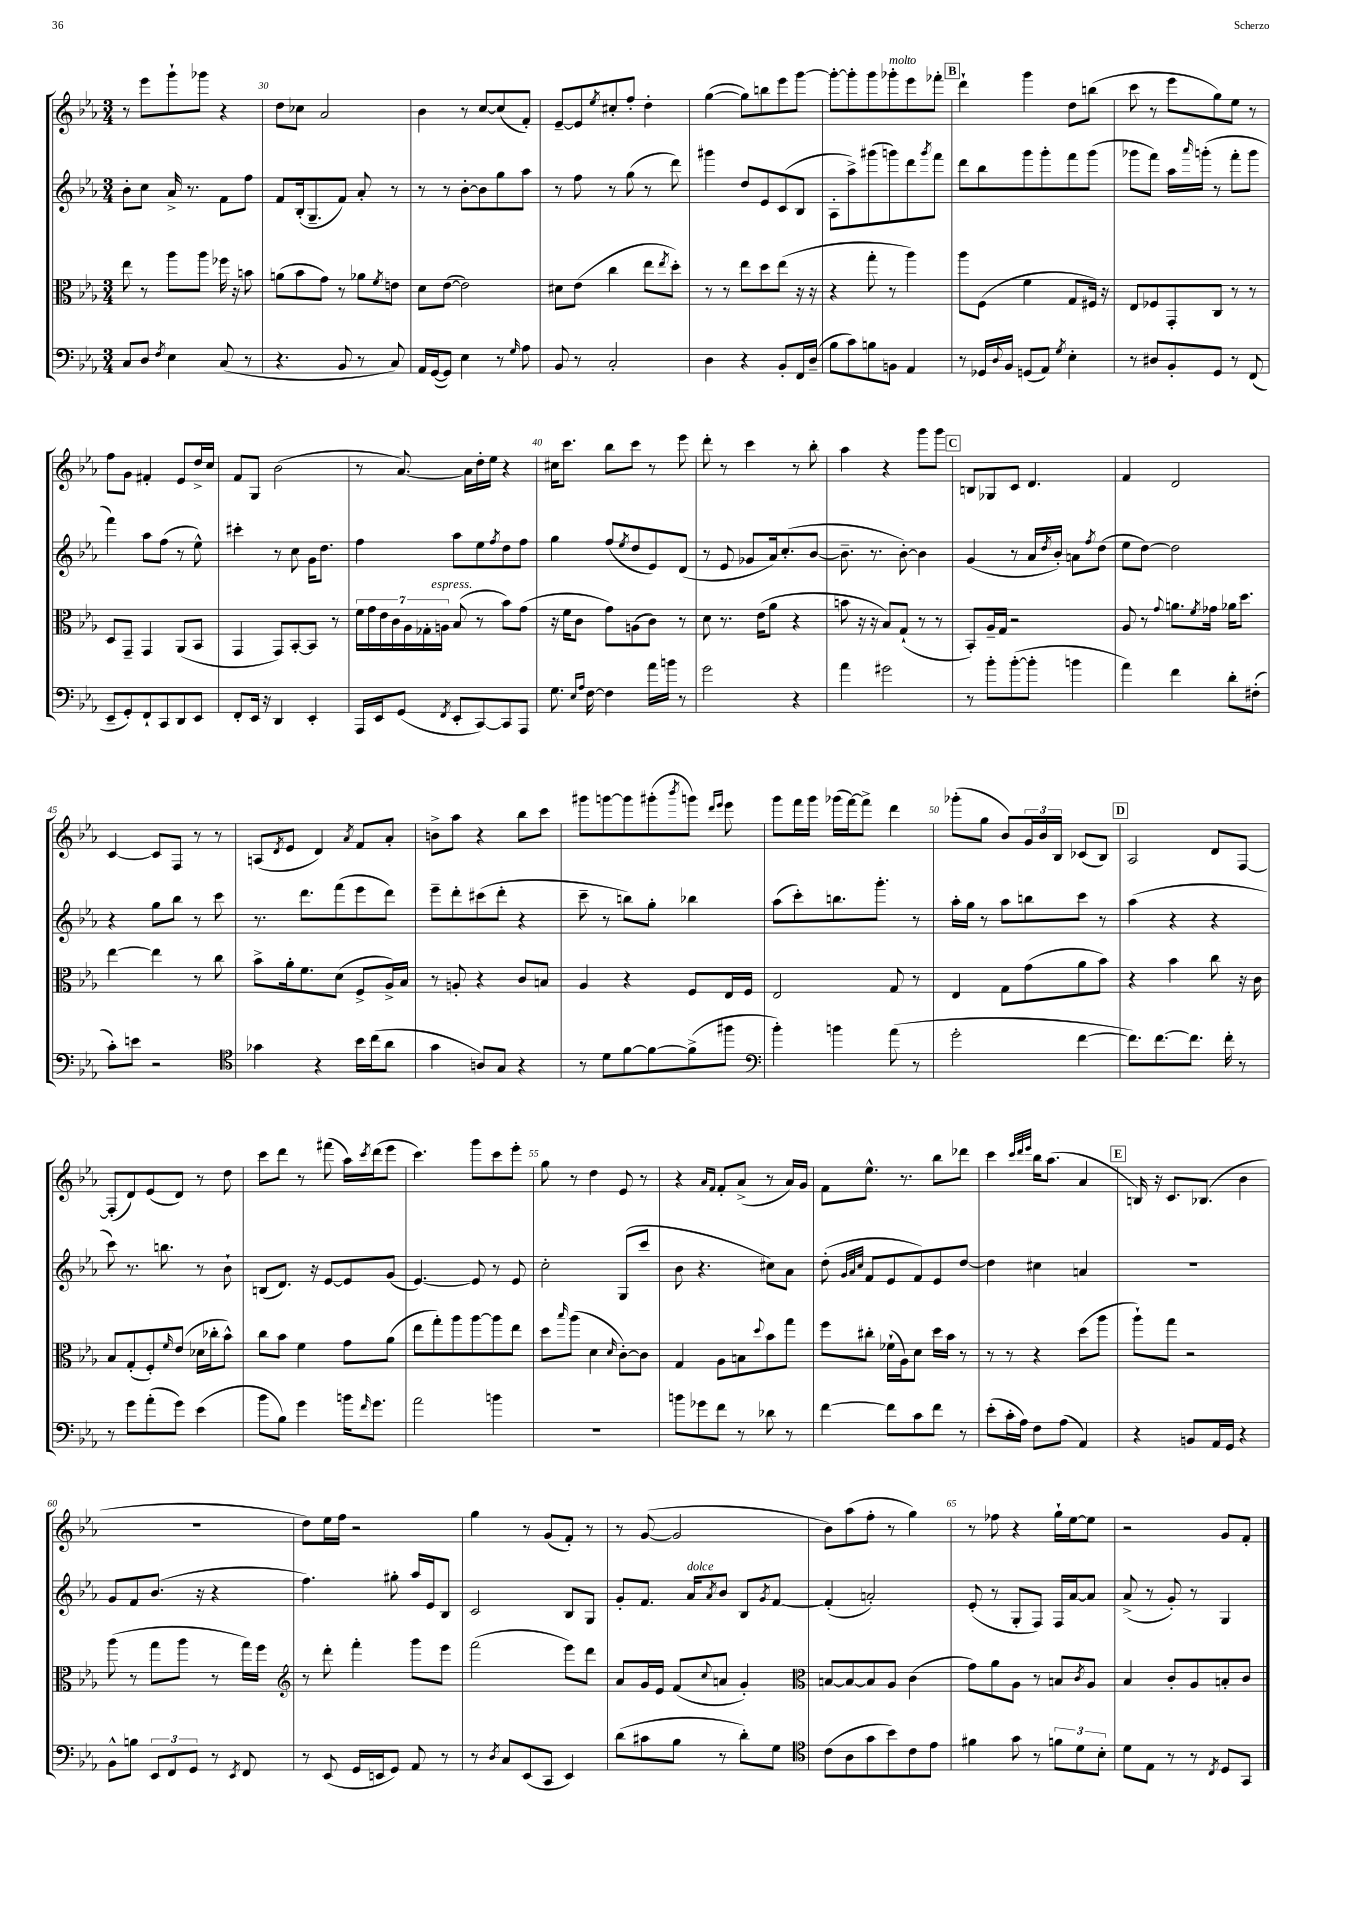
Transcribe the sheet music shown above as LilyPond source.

<<
\new StaffGroup <<
\new Staff = "s0" {
    \clef treble \key ees \major \numericTimeSignature \time 3/4
    r8 ees'''8 g'''8-! ges'''8 r4 |
    d''8 ces''8 aes'2 |
    bes'4 r8 c''8~ c''8( f'8-.) |
    ees'8~-- ees'8 \acciaccatura { ees''8 } cis''8-. f''8-. d''4-. |
    g''4~( g''8) b''8 ees'''8 g'''8~ |
    g'''8~-. g'''8-. g'''8 ges'''8-.^\markup { \italic "molto" } ees'''8 fes'''8-. |
    \mark \markup { \box "B" } d'''4-! g'''4 d''8 b''8( |
    c'''8 r8 ees'''8 g''8) ees''8 r8 |
    f''8 g'8 fis'4-. ees'8 d''16-> c''16 |
    f'8 g8 bes'2( |
    r8 aes'8.~) aes'16 d''16-. ees''16 r4 |
    cis''16 c'''8. bes''8 c'''8 r8 ees'''8 |
    d'''8-. r8 c'''4 r8 bes''8-. |
    aes''4 r4 g'''8 g'''8 |
    \mark \markup { \box "C" } b8 ges8 c'8 d'4. |
    f'4 d'2 |
    c'4~ c'8 f8 r8 r8 |
    a8( \acciaccatura { d'8 } ees'8 d'4) \acciaccatura { aes'8 } f'8 aes'8-. |
    b'8-> aes''8 r4 bes''8 c'''8 |
    gis'''8 g'''8~ g'''8 gis'''8-.( \acciaccatura { bes'''8 } g'''8) \grace { d'''16 ees'''16 } ees'''8 |
    g'''8 f'''16 g'''16 ges'''16( f'''16~) f'''8-> d'''4 |
    ges'''8-.( g''8 bes'8) \tuplet 3/2 { g'16 bes'16 bes16 } ces'8( bes8) |
    \mark \markup { \box "D" } aes2 d'8 f8~ |
    f8-.( d'8) ees'8( d'8) r8 d''8 |
    c'''8 d'''8 r8 fis'''8( aes''16) \acciaccatura { c'''8 } d'''16( ees'''8 |
    c'''4.) g'''8 c'''8 ees'''8-. |
    g''8 r8 d''4 ees'8 r8 |
    r4 \grace { aes'16 f'16 } f'8-. aes'8->( r8 aes'16) g'16 |
    f'8 ees''8.-^ r8. bes''8 des'''8 |
    c'''4 \grace { c'''32 d'''32 ees'''32 } bes''16 aes''8.( aes'4 |
    \mark \markup { \box "E" } b16) r16 c'8. bes8.( bes'4 |
    R2. |
    d''8) ees''16 f''16 r2 |
    g''4 r8 g'8( f'8-.) r8 |
    r8 g'8~( g'2 |
    bes'8) aes''8( f''8-. r8 g''4) |
    r8 fes''8 r4 g''16-! ees''16~ ees''8 |
    r2 g'8 f'8-. \bar "|." |
}
\new Staff = "s1" {
    \clef treble \key ees \major \numericTimeSignature \time 3/4
    bes'8-. c''8 aes'16-> r8. f'8 f''8 |
    f'8 bes16-.( g8.-- f'8) aes'8-. r8 |
    r8 r8 bes'8~-. bes'8 g''8 aes''8 |
    r8 f''8 r8 g''8( r8 d'''8) |
    gis'''4 d''8 ees'8 c'8( bes8 |
    aes8-. aes''8->) gis'''8( g'''8) d'''8 \acciaccatura { g'''8 } f'''8 |
    \mark \markup { \box "B" } d'''8 bes''8 g'''8 g'''8-. f'''8 g'''8( |
    ges'''8 f'''8) aes''16 \grace { aes'''16 } g'''16-.( r8 f'''8-. g'''8 |
    f'''4) aes''8 f''8( r8 ees''8-^) |
    cis'''4-. r8 c''8 g'16 d''8. |
    f''4 aes''8 ees''8 \acciaccatura { f''8 } d''8 f''8 |
    g''4 f''8( \acciaccatura { ees''8 } d''8 ees'8) d'8( |
    r8 ees'8 ges'8 aes'16) c''8.-.( bes'8~ |
    bes'8.-- r8. bes'8~-.) bes'4 |
    \mark \markup { \box "C" } g'4( r8 aes'16 \acciaccatura { d''8 } bes'16-.) a'8 \acciaccatura { f''8 } d''8( |
    ees''8 d''8~) d''2 |
    r4 g''8 bes''8 r8 c'''8 |
    r8. d'''8. f'''8( ees'''8 d'''8) |
    ees'''8-- d'''8-. cis'''8( d'''8-. r4 |
    c'''8-- r8 b''8) g''8-. bes''4 |
    aes''8( c'''8-.) b''8. g'''8.-. r8 |
    aes''16-. g''16 r8 aes''8 b''8 c'''8 r8 |
    \mark \markup { \box "D" } aes''4( r4 r4 |
    c'''8) r8. b''8. r8 bes'8-! |
    b8( d'8.) r16 ees'8~ ees'8 g'8( |
    ees'4.~) ees'8 r8 ees'8 |
    c''2-. g8( c'''8 |
    bes'8 r4. cis''8) aes'8 |
    d''8-.( \grace { g'32 aes'32 c''32 } f'8 ees'8 f'8) ees'8 d''8~ |
    d''4 cis''4 a'4 |
    \mark \markup { \box "E" } R2. |
    g'8 f'8 bes'8.( r16 r4 |
    f''4.) gis''8-. aes''16 ees'16 bes8 |
    c'2 bes8 g8 |
    g'8-. f'8. aes'16^\markup { \italic "dolce" } \acciaccatura { aes'8 } bes'8 bes8 \acciaccatura { g'8 } f'8~ |
    f'4-.( a'2-.) |
    ees'8-.( r8 g8-. f8) f16 aes'16~ aes'8 |
    aes'8->( r8 g'8-.) r8 g4 \bar "|." |
}
\new Staff = "s2" {
    \clef alto \key ees \major \numericTimeSignature \time 3/4
    ees''8 r8 aes''8 aes''8 fes''16 r16 b'8 |
    a'8( bes'8 g'8) r8 aes'8 \acciaccatura { f'8 } e'8 |
    d'8 ees'8~( ees'2) |
    dis'8 ees'8( c''4 ees''8 \acciaccatura { ees''8 } d''8-.) |
    r8 r8 ees''8 d''8 ees''8( r16 r16 |
    r4 g''8-. r8 aes''4) |
    \mark \markup { \box "B" } aes''8 f8( f'4 g8 fis16) r16 |
    ees8 fes8 g,8-. c8 r8 r8 |
    d8 g,8-- g,4 aes,8( bes,8 |
    g,4 g,8) bes,8~-. bes,8 r8 |
    \tuplet 7/4 { f'16 g'16 ees'16 c'16 aes16 ges16-. a16^\markup { \italic "espress." } } bes8( r8 bes'8) g'8( |
    r16 f'16 c'8 g'8) a8( c'8) r8 |
    d'8 r8. ees'16( aes'8 r4 |
    b'8 r16 r16 bes8) g8-!( r8 r8 |
    \mark \markup { \box "C" } bes,8-.) aes16-- g16 r2 |
    aes8 r8 \appoggiatura { g'8 } a'8. \acciaccatura { f'8 } ges'16 aes'16 d''8. |
    ees''4~ ees''4 r8 c''8 |
    bes'8-> aes'16-. f'8. d'8( f8-> aes16->) bes16 |
    r8 a8-. r4 c'8 b8 |
    aes4 r4 f8 ees16 f16 |
    ees2 g8 r8 |
    ees4 g8 g'8( aes'8 bes'8) |
    \mark \markup { \box "D" } r4 bes'4 c''8 r16 c'16 |
    bes8 g8-.( f8-.) \grace { f'16 } ees'8( des'16 ces''16-. bes'8-^) |
    c''8 bes'8 f'4 g'8 aes'8( |
    ees''8 g''8-.) aes''8 aes''8~ aes''8 ees''8 |
    d''8 \grace { bes''16 } aes''8( d'4 \grace { d'16 } c'8~-.) c'8 |
    g4 aes8 b8 \appoggiatura { d''8 } bes'8 g''8 |
    f''8 cis''8-. fes'16-!( aes16) d'8 d''16 bes'16 r8 |
    r8 r8 r4 d''8( aes''8 |
    \mark \markup { \box "E" } aes''8-!) g''8 r2 |
    aes''8( r8 g''8 aes''8 r8 g''16) f''16 |
    \clef treble r8 d'''8-. f'''4-. g'''8 ees'''8 |
    f'''2( ees'''8) d'''8 |
    aes'8 g'16 ees'16 f'8( \appoggiatura { c''8 } a'8 g'4-.) |
    \clef alto b8~ b8~ b8 aes8 c'4( |
    g'8) aes'8 aes8 r8 b8 \acciaccatura { c'8 } aes8 |
    bes4 c'8-. aes8 b8-. c'8 \bar "|." |
}
\new Staff = "s3" {
    \clef bass \key ees \major \numericTimeSignature \time 3/4
    c8 d8 \acciaccatura { f8 } ees4 c8( r8 |
    r4. bes,8 r8 c8) |
    aes,16 g,16~( g,8) ees4 r8 \grace { g16 } aes8 |
    bes,8 r8 c2-. |
    d4 r4 bes,8-. f,16 d16--( |
    bes8 c'8) b8 b,8 aes,4 |
    \mark \markup { \box "B" } r8 ges,16 \appoggiatura { d8 } bes,16 g,8( aes,8) \acciaccatura { g8 } ees4-. |
    r8 dis8 bes,8-. g,8 r8 f,8( |
    ees,8-- g,8-.) f,8-! c,8 d,8 ees,8 |
    f,8-. ees,16 r16 d,4 ees,4-. |
    aes,,16 ees,16 g,8( \acciaccatura { f,8 } ees,8-. c,8~) c,8 aes,,8 |
    g8. \grace { ees16 aes16 } f16~ f4 aes'16 b'16 r8 |
    g'2 r4 |
    aes'4 gis'2 |
    \mark \markup { \box "C" } r8 bes'8-. bes'8~-.( bes'8-. b'4 |
    aes'4) f'4 d'8-. fis8-.( |
    c'8-.) e'8 r2 |
    \clef tenor ges'4 r4 bes'16 c''16( aes'8 |
    g'4 a8) g8 r4 |
    r8 d'8 f'8~ f'8~ f'8->( fis''8 |
    \clef bass bes'4-.) b'4 aes'8( r8 |
    g'2-. f'4~ |
    \mark \markup { \box "D" } f'8.) f'8.~ f'8. f'16-. r8 |
    r8 g'8 aes'8-.( g'8) ees'4( |
    bes'8 bes8) g'4 b'16 \grace { f'16 } g'8. |
    aes'2 b'4 |
    R2. |
    b'8 ges'8 f'8 r8 des'8 r8 |
    f'4~ f'8 c'8 f'8 r8 |
    ees'8-.( c'16-. aes16) f8 aes8( aes,4) |
    \mark \markup { \box "E" } r4 b,8 aes,16 g,16 r4 |
    bes,8-^ b8 \tuplet 3/2 { ees,8 f,8 g,8 } r8 \acciaccatura { ees,8 } f,8 |
    r8 ees,8( g,16 e,16 g,8) aes,8 r8 |
    r8 \acciaccatura { d8 } c8 ees,8( c,8 ees,4) |
    d'8( cis'8 bes8 r8 d'8-.) g8 |
    \clef tenor c'8( aes8 g'8 bes'8) c'8 ees'8 |
    fis'4 g'8 r8 \tuplet 3/2 { f'8 d'8 bes8-. } |
    d'8 ees8 r8 r8 \acciaccatura { c8 } d8 g,8 \bar "|." |
}
>>
>>
\layout { \context { \Score currentBarNumber = #29 \override BarNumber.break-visibility = ##(#f #t #t) barNumberVisibility = #(every-nth-bar-number-visible 5) } }
